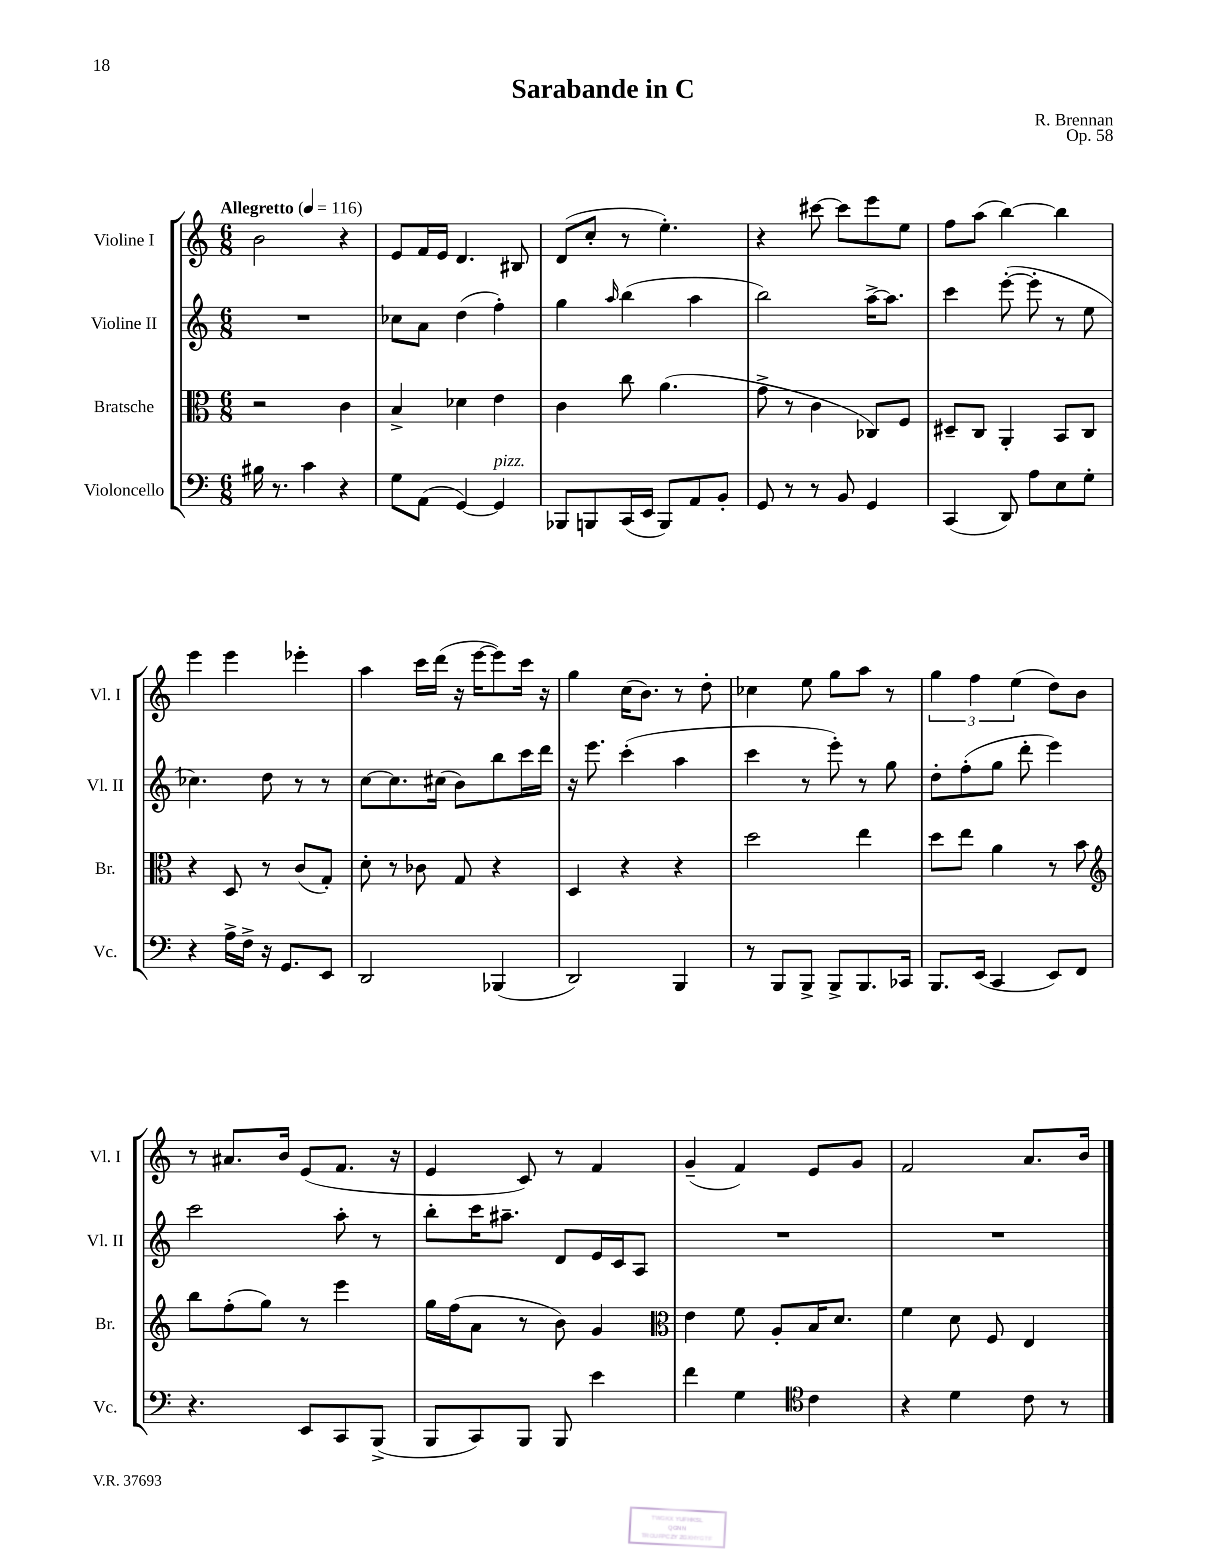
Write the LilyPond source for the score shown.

\header { title = "Sarabande in C" composer = "R. Brennan" opus = "Op. 58" }
<<
\new StaffGroup <<
\new Staff = "s0" \with { instrumentName = "Violine I" shortInstrumentName = "Vl. I" } {
    \clef treble \key c \major \numericTimeSignature \time 6/8 \tempo "Allegretto" 4 = 116
    b'2 r4 |
    e'8 f'16 e'16 d'4. bis8 |
    d'8( c''8-. r8 e''4.-.) |
    r4 cis'''8~ cis'''8 e'''8 e''8 |
    f''8 a''8( b''4~) b''4 |
    e'''4 e'''4 ees'''4-. |
    a''4 c'''16 d'''16( r16 e'''16~ e'''8) c'''16 r16 |
    g''4 c''16( b'8.) r8 d''8-. |
    ces''4 e''8 g''8 a''8 r8 |
    \tuplet 3/2 { g''4 f''4 e''4( } d''8) b'8 |
    r8 ais'8. b'16 e'8( f'8. r16 |
    e'4 c'8) r8 f'4 |
    g'4--( f'4) e'8 g'8 |
    f'2 a'8. b'16 \bar "|." |
}
\new Staff = "s1" \with { instrumentName = "Violine II" shortInstrumentName = "Vl. II" } {
    \clef treble \key c \major \numericTimeSignature \time 6/8
    R2. |
    ces''8 a'8 d''4( f''4-.) |
    g''4 \grace { a''16 } b''4( a''4 |
    b''2) a''16~-> a''8. |
    c'''4 e'''8~-.( e'''8-. r8 e''8 |
    ces''4.) d''8 r8 r8 |
    c''8~ c''8. cis''16( b'8) b''8 c'''16 d'''16 |
    r16 e'''8. c'''4-.( a''4 |
    c'''4 r8 e'''8-.) r8 g''8 |
    d''8-. f''8-.( g''8 d'''8-. e'''4) |
    c'''2 a''8-. r8 |
    b''8-. c'''16 ais''8.-- d'8 e'16 c'16 a8 |
    R2. |
    R2. \bar "|." |
}
\new Staff = "s2" \with { instrumentName = "Bratsche" shortInstrumentName = "Br." } {
    \clef alto \key c \major \numericTimeSignature \time 6/8
    r2 c'4 |
    b4-> des'4 e'4 |
    c'4 c''8 a'4.( |
    g'8-> r8 c'4 ces8) f8 |
    dis8-- c8 a,4-. b,8 c8 |
    r4 d8 r8 c'8( g8-.) |
    d'8-. r8 ces'8 g8 r4 |
    d4 r4 r4 |
    d''2 e''4 |
    d''8 e''8 a'4 r8 b'8 |
    \clef treble b''8 f''8-.( g''8) r8 e'''4 |
    g''16 f''16( a'8 r8 b'8) g'4 |
    \clef alto e'4 f'8 a8-. b16 d'8. |
    f'4 d'8 f8 e4 \bar "|." |
}
\new Staff = "s3" \with { instrumentName = "Violoncello" shortInstrumentName = "Vc." } {
    \clef bass \key c \major \numericTimeSignature \time 6/8
    bis16 r8. c'4 r4 |
    g8 a,8( g,4~) g,4^\markup { \italic "pizz." } |
    bes,,8 b,,8 c,16( e,16 b,,8) a,8 b,8-. |
    g,8 r8 r8 b,8 g,4 |
    c,4( d,8) a8 e8 g8-. |
    r4 a16-> f16-> r16 g,8. e,8 |
    d,2 bes,,4( |
    d,2) b,,4 |
    r8 b,,8 b,,8-> b,,8-> b,,8. ces,16 |
    b,,8. e,16( c,4 e,8) f,8 |
    r4. e,8 c,8 b,,8->( |
    b,,8 c,8) b,,8 b,,8 e'4 |
    f'4 g4 \clef tenor c'4 |
    r4 d'4 c'8 r8 \bar "|." |
}
>>
>>
\layout { \context { \Score \remove "Bar_number_engraver" } }
